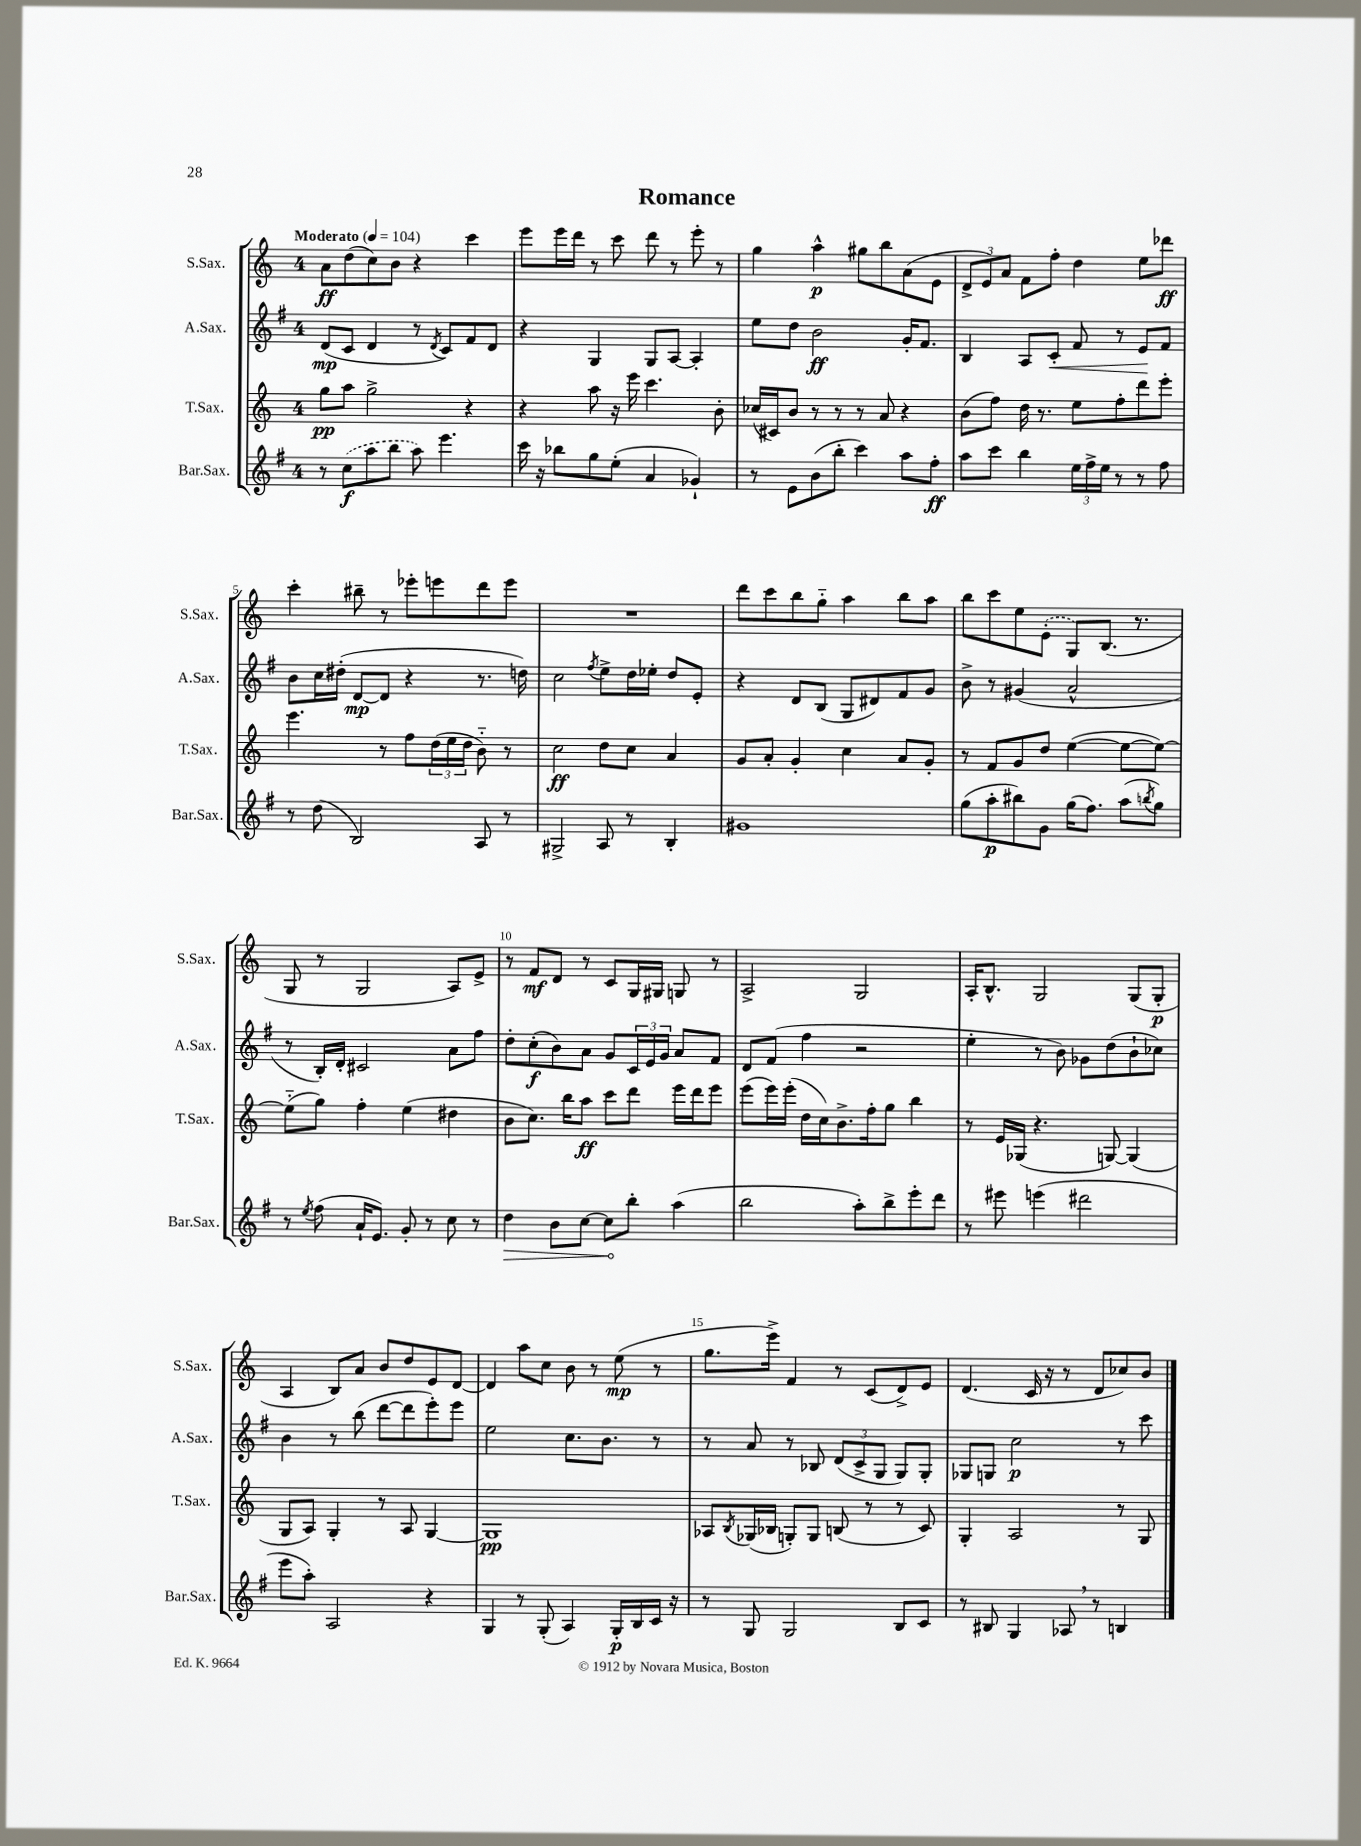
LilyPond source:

\header { title = "Romance" }
<<
\new StaffGroup <<
\new Staff = "s0" \with { instrumentName = "S.Sax." shortInstrumentName = "S.Sax." } {
    \clef treble \key c \major \once \override Staff.TimeSignature.style = #'single-digit \time 4/4 \tempo "Moderato" 4 = 104
    a'8\ff d''8( c''8) b'8 r4 c'''4 |
    e'''8 e'''16 d'''16 r8 c'''8 d'''8 r8 e'''8-. r8 |
    g''4 a''4-^\p gis''8 b''8 a'8( e'8 |
    \tuplet 3/2 { d'8-> e'8) a'8 } f'8 f''8-. d''4 e''8 des'''8\ff |
    c'''4-. bis''8-- r8 ees'''8-. e'''8 d'''8 e'''8 |
    R1 |
    d'''8 c'''8 b''8 g''8-_ a''4 b''8 a''8 |
    b''8 c'''8 e''8 \once \slurDashed e'8-.( g8) b8.( r8. |
    g8 r8 g2 a8) e'8-> |
    r8 f'8\mf d'8 r8 c'8 g16 gis16 g8 r8 |
    a2-> g2 |
    a16-. b8.-^ g2 g8( g8-.\p |
    a4 b8) a'8 b'8 d''8 e'8 d'8~ |
    d'4 a''8 c''8 b'8 r8 e''8\mp( r8 |
    g''8. e'''16->) f'4 r8 c'8( d'8->) e'8 |
    d'4.( c'16 r16 r8 d'8 ces''8) b'8 \bar "|." |
}
\new Staff = "s1" \with { instrumentName = "A.Sax." shortInstrumentName = "A.Sax." } {
    \clef treble \key g \major \once \override Staff.TimeSignature.style = #'single-digit \time 4/4
    d'8\mp( c'8 d'4 r8 \acciaccatura { d'8 } c'8) fis'8 d'8 |
    r4 g4 g8 a8~ a4-. |
    e''8 d''8 b'2\ff g'16-. fis'8. |
    b4 a8 c'8-.\< fis'8 r8 e'8\! fis'8 |
    b'8 c''16 dis''16-.( d'8~\mp d'8 r4 r8. d''16) |
    c''2 \acciaccatura { fis''8 } e''8-> d''16 ees''16-. d''8 e'8-. |
    r4 d'8 b8( g8 dis'8) fis'8 g'8 |
    b'8-> r8 gis'4( a'2-^ |
    r8 b16-.) d'16-. cis'2 a'8 fis''8 |
    d''8-. c''8-.\f( b'8) a'8 g'8 \tuplet 3/2 { c'16 e'16 g'16 } a'8 fis'8 |
    d'8 fis'8( fis''4 r2 |
    e''4-. r8 b'8) ges'8 d''8( b'8-! ces''8) |
    b'4 r8 b''8( d'''8~ d'''8 e'''8-.) e'''8 |
    e''2 c''8. b'8. r8 |
    r8 a'8 r8 bes8 \tuplet 3/2 { d'8( c'8-> g8 } g8) g8-. |
    ges8 g8 c''2\p r8 c'''8 \bar "|." |
}
\new Staff = "s2" \with { instrumentName = "T.Sax." shortInstrumentName = "T.Sax." } {
    \clef treble \key c \major \once \override Staff.TimeSignature.style = #'single-digit \time 4/4
    g''8\pp a''8 g''2-> r4 |
    r4 a''8 r16 e'''16 c'''4. b'8-. |
    ces''16( cis'16) b'8 r8 r8 r8 a'8 r4 |
    b'8( f''8) d''16 r8. e''8 f''8-. d'''8 e'''8-. |
    e'''4. r8 f''8 \tuplet 3/2 { d''16( e''16 d''16 } b'8-_) r8 |
    c''2\ff d''8 c''8 a'4 |
    g'8 a'8-. g'4-. c''4 a'8 g'8-. |
    r8 f'8 g'8 d''8 e''4~( e''8~ e''8~) |
    e''8-_( g''8) f''4-. e''4( dis''4 |
    b'8 c''8.) b''16 a''8\ff c'''8 d'''8 e'''16 d'''16 e'''8 |
    e'''8( e'''16) e'''16-.( d''16 c''16) b'8.-> f''16-. g''8 b''4 |
    r8 e'16 ges16( r4. g8~) g4( |
    g8 a8) g4-. r8 a8 g4~ |
    g1\pp |
    aes8 \acciaccatura { b8 } ges16( bes16 g8-.) g8 b8( r8 r8 c'8) |
    g4-. a2 r8 g8 \bar "|." |
}
\new Staff = "s3" \with { instrumentName = "Bar.Sax." shortInstrumentName = "Bar.Sax." } {
    \clef treble \key g \major \once \override Staff.TimeSignature.style = #'single-digit \time 4/4
    r8 \once \slurDashed c''8\f( a''8 b''8 a''8) e'''4. |
    c'''16 r16 bes''8 g''8 e''8-.( a'4 ges'4-!) |
    r8 e'8 b'8( b''8-. c'''4) a''8 fis''8-.\ff |
    a''8 c'''8 b''4 \tuplet 3/2 { e''16 fis''16-> e''16 } r8 r8 fis''8 |
    r8 d''8( b2) a8 r8 |
    gis2-> a8 r8 b4-. |
    gis'1 |
    g''8( a''8-.\p bis''8) g'8 g''16( fis''8.) a''8( \acciaccatura { b''8 } g''8) |
    r8 \acciaccatura { e''8 } fis''8( a'16-! e'8.) g'8-. r8 c''8 r8 |
    \once \override Hairpin.circled-tip = ##t d''4\> b'8 c''8~ c''8\! b''8-. a''4( |
    b''2 a''8-.) b''8-> e'''8-. d'''8 |
    r8 eis'''8 e'''4( dis'''2 |
    e'''8 a''8-.) a2 r4 |
    g4 r8 g8-.( a4) g16-.\p b16 c'16 r16 |
    r8 g8 g2 b8 c'8 |
    r8 bis8 g4 aes8 \breathe r8 b4 \bar "|." |
}
>>
>>
\layout { \context { \Score \override BarNumber.break-visibility = ##(#f #t #t) barNumberVisibility = #(every-nth-bar-number-visible 5) } }
